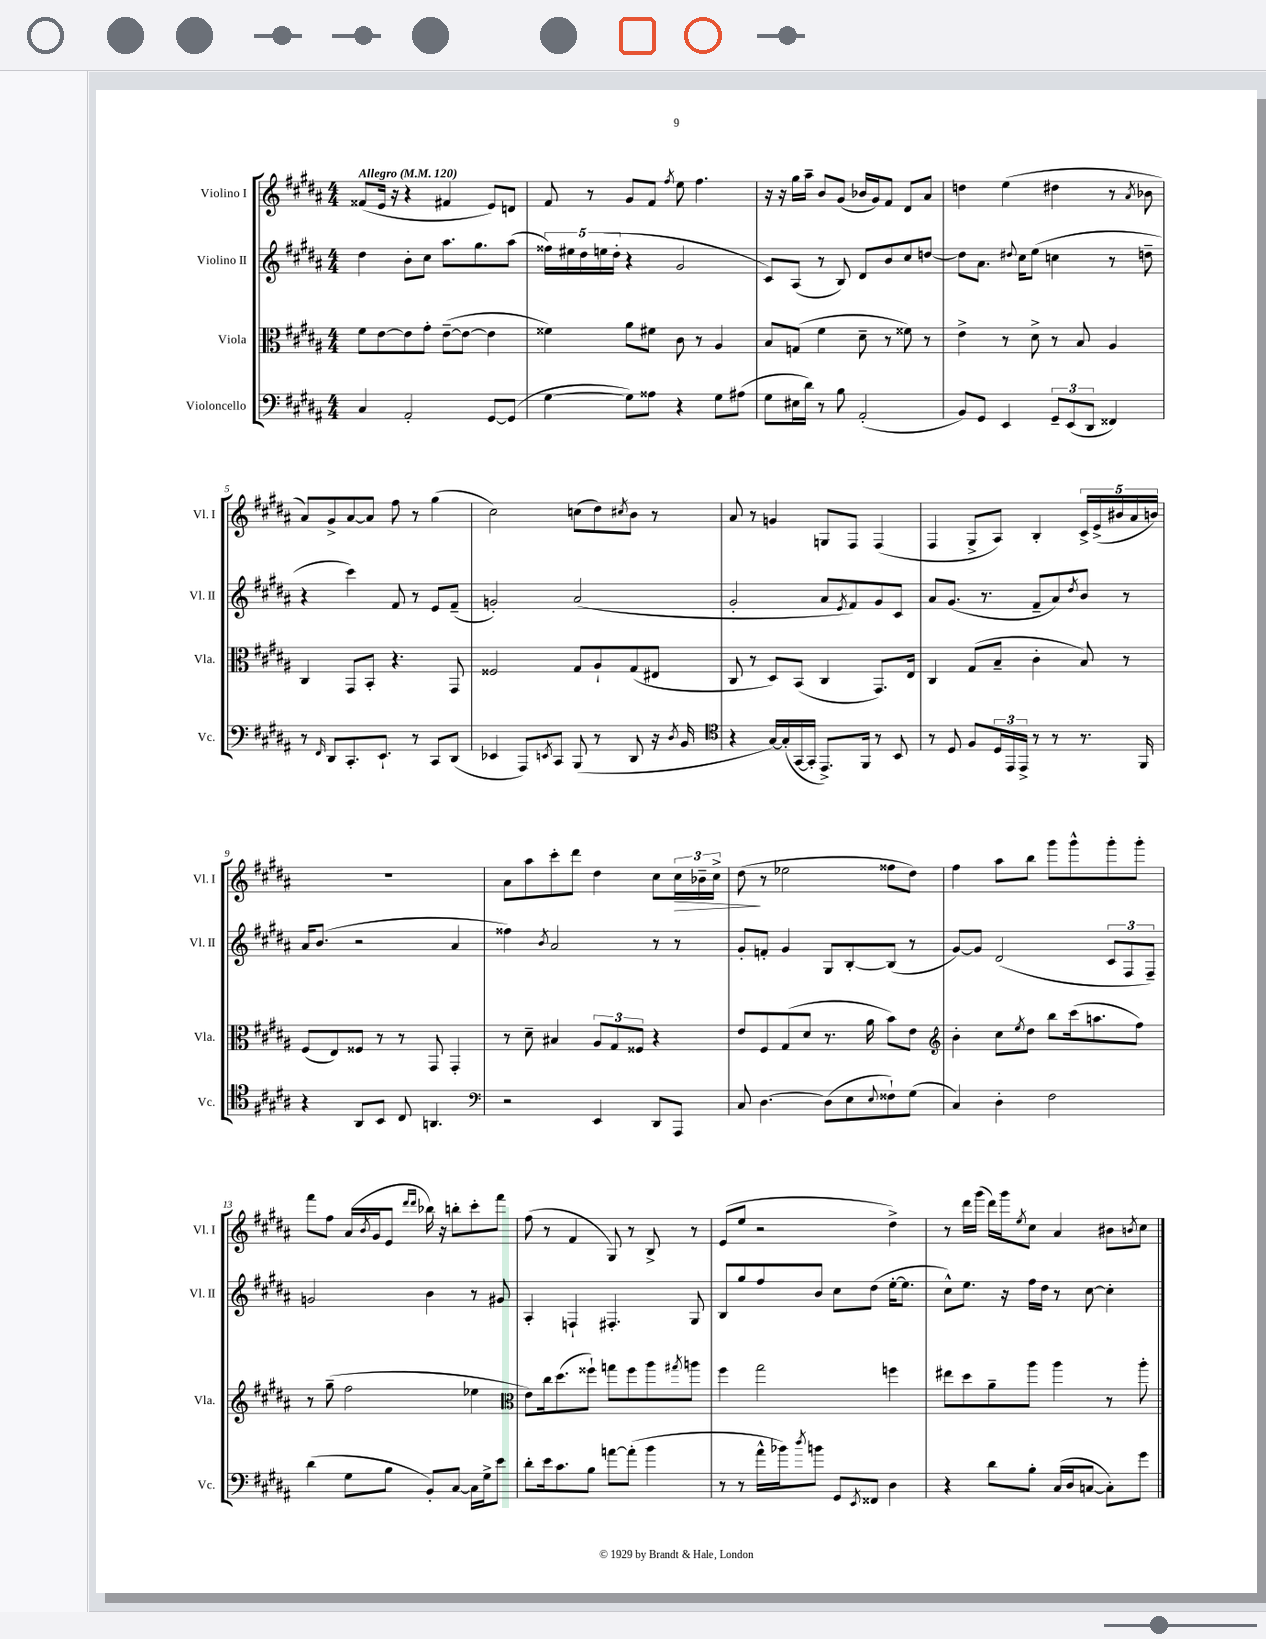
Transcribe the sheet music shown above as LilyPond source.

<<
\new StaffGroup <<
\new Staff = "s0" \with { instrumentName = "Violino I" shortInstrumentName = "Vl. I" } {
    \clef treble \key b \major \numericTimeSignature \time 4/4 \tempo "Allegro" 4 = 120
    fisis'8( e'16 r16 r4 fis'4 e'8) d'8 |
    fis'8 r8 gis'8 fis'8 \acciaccatura { fis''8 } e''8 fis''4. |
    r16 r16 gis''16 ais''16-- b'8 gis'8( bes'16 gis'16) fis'8 dis'8 ais'8 |
    d''4 e''4( dis''4 r8 \acciaccatura { ais'8 } bes'8 |
    ais'8) gis'8-> ais'8~ ais'8 fis''8 r8 gis''4( |
    cis''2) c''8( dis''8) \acciaccatura { cis''8 } b'8 r8 |
    ais'8 r8 g'4 g8 fis8 fis4( |
    fis4 gis8-> ais8) b4-. \tuplet 5/4 { cis'16-> e'16->( bis'16 ais'16 b'16) } |
    R1 |
    ais'8 ais''8 cis'''8-. dis'''8 dis''4 cis''8 \tuplet 3/2 { cis''16\> bes'16-- cis''16-> } |
    dis''8\!( r8 ees''2 fisis''8 dis''8) |
    fis''4 ais''8 b''8 gis'''8 gis'''8-^ gis'''8-. gis'''8-. |
    fis'''8 fis''8 ais'16( \acciaccatura { b'8 } gis'16 e'8 \grace { dis'''16 dis'''16 } bes''16) r16 b''8-. cis'''8-. fis'''8 |
    fis''8( r8 fis'4 gis8) r8 b8-> r8 |
    e'8( e''8 r2 dis''4->) |
    r8 dis'''16 gis'''16( dis'''16) gis'''16 \acciaccatura { e''8 } cis''8 ais'4 bis'8 \acciaccatura { b'8 } cis''8 \bar "|." |
}
\new Staff = "s1" \with { instrumentName = "Violino II" shortInstrumentName = "Vl. II" } {
    \clef treble \key b \major \numericTimeSignature \time 4/4
    dis''4 b'8-. cis''8 ais''8. gis''8. ais''8( |
    \tuplet 5/4 { fisis''16) eis''16 dis''16 e''16( dis''16-. } r4 gis'2 |
    cis'8) ais8( r8 b8) dis'8 b'8 cis''8 d''8~ |
    d''8 ais'8. \appoggiatura { dis''8 } cis''16 e''8( c''4 r8 d''8-- |
    r4 cis'''4) fis'8 r8 e'8 fis'8--( |
    g'2-.) ais'2( |
    gis'2-. ais'8 \acciaccatura { e'8 } fis'8) gis'8 cis'8 |
    ais'8 gis'8.( r8. fis'8-- ais'8) \acciaccatura { dis''8 } b'8 r8 |
    ais'16 b'8.( r2 ais'4 |
    fisis''4) \acciaccatura { b'8 } ais'2 r8 r8 |
    gis'8-. f'8-. gis'4 gis8 b8~-. b8( r8 |
    gis'8~) gis'8 dis'2( \tuplet 3/2 { cis'8 fis8 fis8--) } |
    g'2 b'4 r8 gis'8 |
    ais4-. f4-! fis4.-. gis8 |
    b8 gis''8 fis''8 b'8 cis''8 dis''8( e''16~-. e''8. |
    cis''8-^) e''8. r16 fis''16 dis''16 r8 cis''8~ cis''4-. \bar "|." |
}
\new Staff = "s2" \with { instrumentName = "Viola" shortInstrumentName = "Vla." } {
    \clef alto \key b \major \numericTimeSignature \time 4/4
    fis'8 e'8~ e'8 gis'8-. e'8~--( e'8~ e'4 |
    fisis'4) ais'8 fis'8 cis'8 r8 ais4 |
    b8 g8( fis'4 dis'8-- r8 fisis'8) r8 |
    e'4-> r8 dis'8-> r8 b8 ais4 |
    cis4 gis,8 b,8-. r4. gis,8 |
    fisis2 gis8 ais8-! gis8( eis8 |
    cis8 r8 dis8) b,8( cis4 gis,8.) e16 |
    cis4 gis8( b8-- cis'4-. b8) r8 |
    fis8( e8) fisis8 r8 r8 gis,8 gis,4-. |
    r8 dis'8-- bis4 \tuplet 3/2 { ais8 gis8 fisis8 } r4 |
    e'8 fis8 gis8( dis'8 r8. ais'16 b'8) e'8 |
    \clef treble b'4-. cis''8 \acciaccatura { e''8 } dis''8 b''8 cis'''16( a''8. fis''8) |
    r8 gis''8--( fis''2 ees''4 |
    \clef alto e'8) cis''16 dis''8.( fisis''8-!) g''8 fisis''8 ais''8 \acciaccatura { gis''8 } a''8 |
    fis''4 gis''2 f''4 |
    eis''8 dis''8 ais'8-- ais''8 ais''4 r8 ais''8-. \bar "|." |
}
\new Staff = "s3" \with { instrumentName = "Violoncello" shortInstrumentName = "Vc." } {
    \clef bass \key b \major \numericTimeSignature \time 4/4
    cis4 ais,2-. gis,8~ gis,8( |
    gis4~ gis8) aisis8 r4 gis8 ais8( |
    gis8 eis16 dis'16) r8 b8 ais,2-.( |
    b,8) gis,8 e,4 \tuplet 3/2 { gis,8-- e,8( dis,8 } fisis,4) |
    r8 \grace { fis,16 } dis,8 cis,8.-. e,8.-! r8 cis,8 dis,8( |
    ees,4 ais,,8) \acciaccatura { e,8 } cis,8 b,,8( r8 dis,8 r16 \acciaccatura { dis8 } b,16 |
    \clef tenor r4 gis16~) gis16-.( gis,16~ gis,16-. e,8.->) fis,16 r8 b,8 |
    r8 dis8 fis8 \tuplet 3/2 { dis16 e,16 e,16-> } r8 r8 r8. fis,16 |
    r4 ais,8 b,8 cis8 a,4. |
    \clef bass r2 e,4 dis,8 ais,,8 |
    cis8 dis4.~ dis8( e8 \appoggiatura { e8 } fisis8-!) gis8( |
    cis4) dis4-. fis2 |
    dis'4( gis8 b8 b,8-.) cis8~ cis16 gis16-> e'8 |
    dis'8-. e'16 cis'8. b8 a'8~ a'8-.( b'4 |
    r8 r8 ais'16-^ bes'16) \acciaccatura { dis''8 } b'8 gis,8 \acciaccatura { e,8 } fisis,8 dis4 |
    r4 dis'8 b8-. cis16( dis16 c8~ c8-.) gis'8 \bar "|." |
}
>>
>>
